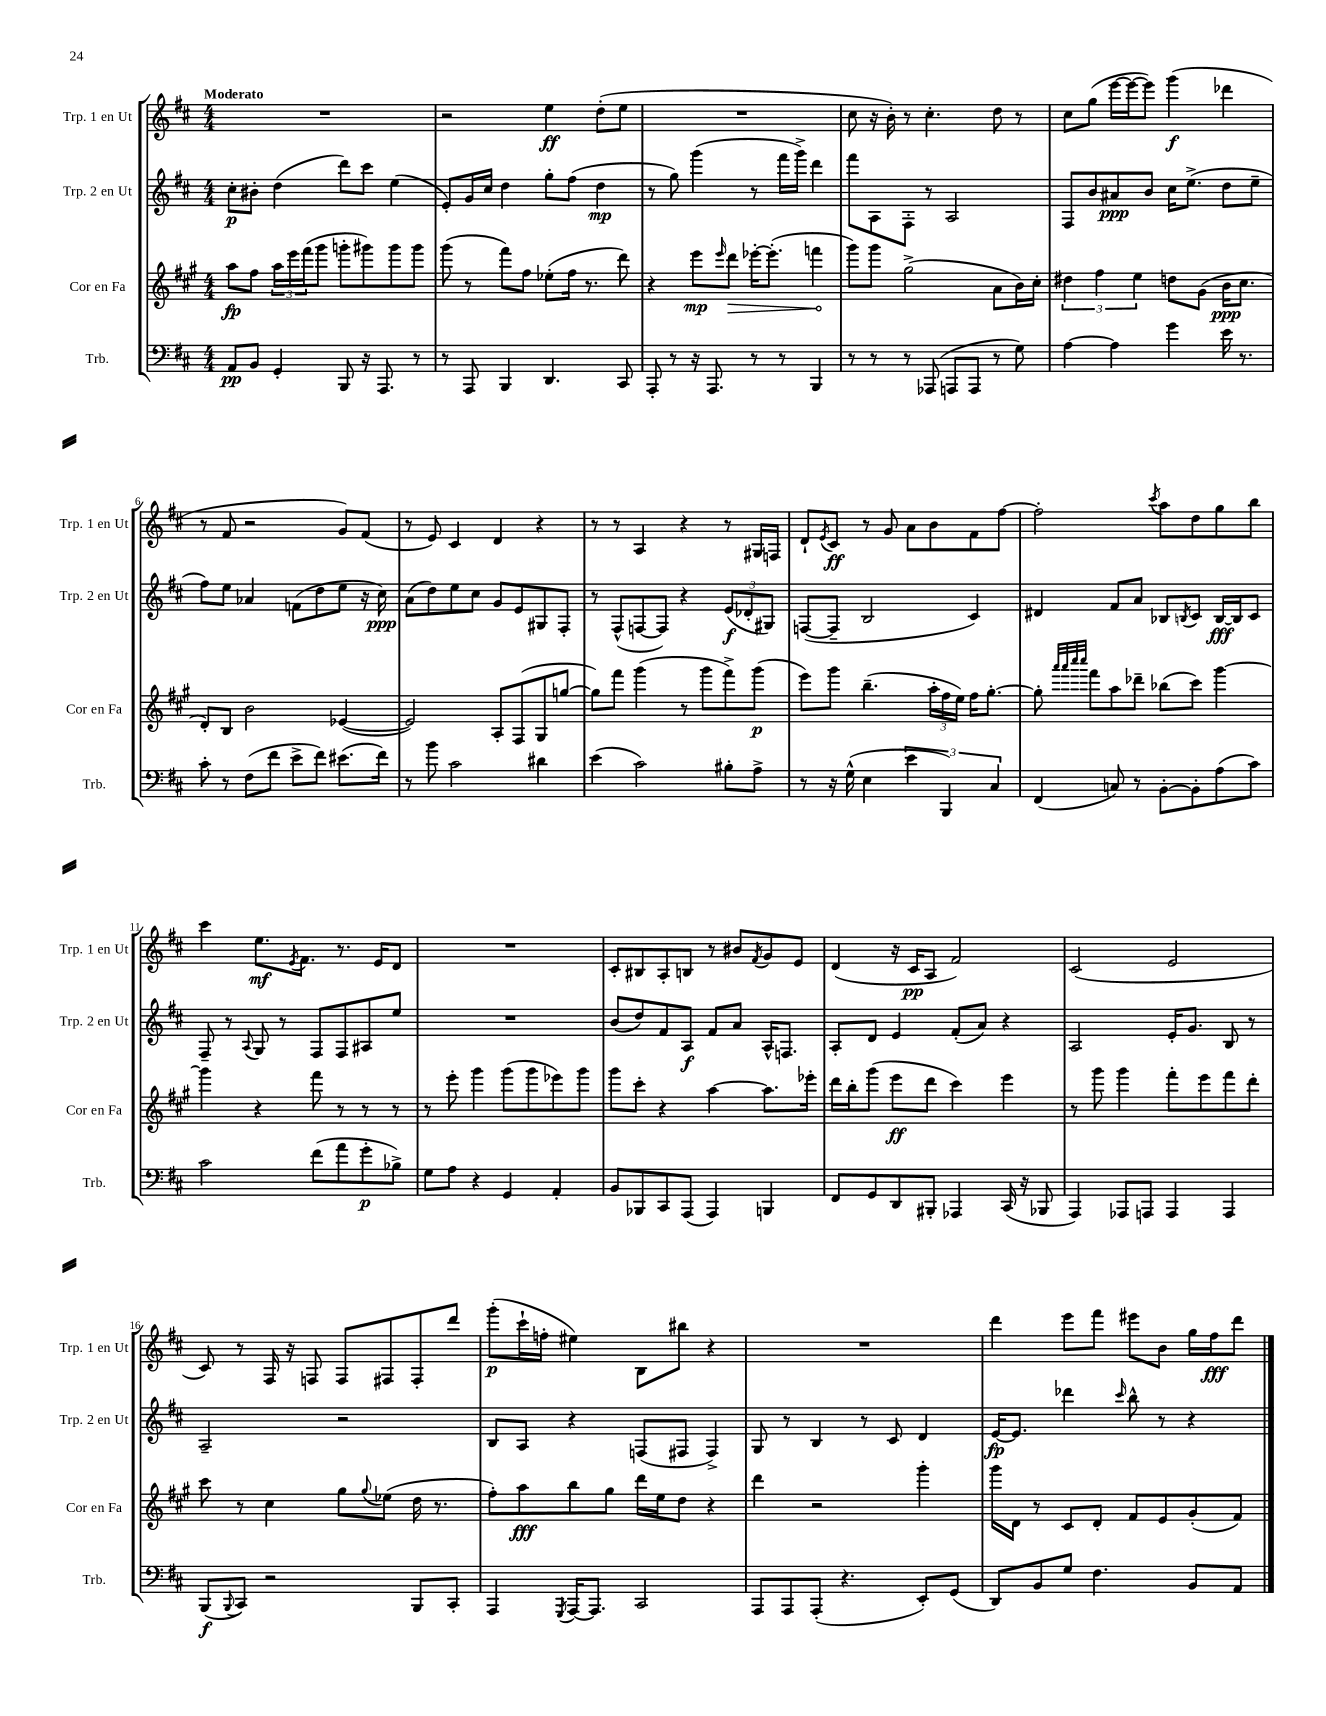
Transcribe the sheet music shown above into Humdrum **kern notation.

**kern	**kern	**kern	**kern
*staff4	*staff3	*staff2	*staff1
*clefF4	*clefG2	*clefG2	*clefG2
*k[f#c#]	*k[f#c#g#]	*k[f#c#]	*k[f#c#]
*M4/4	*M4/4	*M4/4	*M4/4
8AA/L	8aa\L	8cc#'\L	1r
8BB/J	8ff#\J	8b#'\J	.
4GG'/	24aa\LL	(4dd\	.
.	24eee\	.	.
.	(24fff#\J	.	.
.	8ggg#\J	.	.
8BBB/	8ggg'\L	8ddd\L)	.
16r	8ggg#\)	8ccc#\J	.
8.AAA/	.	.	.
.	8ggg#\	(4ee\	.
8r	8ggg#\J	.	.
=	=	=	=
8r	(8ggg#\	8e'/L)	2r
8AAA/	8r	16g/L	.
.	.	16cc#/JJ	.
4BBB/	8fff#\L)	4dd\	.
.	8ff#\J	.	.
4.DD/	(8ee-'\L	8gg'\L	4ee\
.	16ff#\Jk	(8ff#\J	.
.	8.r	.	.
.	.	4dd\	(8dd'\L
8CC#/	8ddd\)	.	8ee\J
=	=	=	=
8AAA'/	4r	8r	1r
8r	.	8gg\)	.
16r	8eee\L	(4ggg\	.
8.AAA/	.	.	.
.	16qqeee/	.	.
.	8ddd\J	.	.
8r	[16eee-'\LK	8r	.
.	(8.eee-'\]J	.	.
8r	.	16fff#\LL	.
.	.	16ggg^\JJ)	.
4BBB/	4fff\	4ddd\	.
=	=	=	=
8r	8ggg#\L)	8fff#\L	8cc#\
8r	8ggg#\J	8A\	16r
.	.	.	16b'\)
8r	(2gg#^\	8F#'\J	8r
(8AAA-/	.	8r	4.cc#'\
8AAA/L	.	2A/	.
8AAA/J	.	.	.
8r	8a\L	.	8dd\
8G\)	16b\L)	.	8r
.	16cc#'\JJ	.	.
=	=	=	=
[4A\	6dd#\	8F#/L	8cc#\L
.	.	8b/	(8gg\J
.	6ff#\	.	.
4A\]	.	8a#/	[16eee\LL
.	.	.	16eee\_J
.	6ee\	.	.
.	.	8b/J	8eee\]J)
4g\	8dd\L	16cc#\LK	(4ggg\
.	.	(8.ee^\J	.
.	(8g#\J	.	.
16e\	16b\LK	8dd\L	4ddd-\
8.r	8.cc#\J	.	.
.	.	8ee~\J	.
=	=	=	=
8c#'\	8d'/L)	8ff#\L)	8r
8r	8B/J	8ee\J	8f#/
(8F#\L	2b\	4a-/	2r
8f#\J	.	.	.
8e^\L	.	(8f\L	.
8f#\J)	.	8dd\	.
(8.e#\L	([4e-/	8ee\J	8g/L)
.	.	16r	(8f#/J
16f#\Jk)	.	16cc#\)	.
=	=	=	=
8r	2e-/])	(8a\L	8r
8b\	.	8dd\)	8e/)
2c#\	.	8ee\	4c#/
.	.	8cc#\J	.
.	8A'/L	8g/L	4d/
.	(8F#/	8e/	.
4d#\	8G#/	8G#/	4r
.	[8gg/J	8F#'/J	.
=	=	=	=
(4e\	8gg\]L)	8r	8r
.	8fff#\J	(8F#^^/L	8r
2c#\)	(4ggg#\	[8F/	4A/
.	.	8F/]J)	.
.	8r	4r	4r
.	8ggg#\L	.	.
8B#'\L	8fff#^\)	(12e/L	8r
.	.	12d-'/	.
8A^\J	(8ggg#\J	.	16G#/LL
.	.	12G#/J)	.
.	.	.	16F/JJ
=	=	=	=
8r	8eee\L)	([8F/L	8d`/L
.	.	.	8qe/
16r	8ggg#\J	8F~/]J	8c#/J
(16G^^\	.	.	.
4E\	(4.bb~\	2B/	8r
.	.	.	8g/
6e\	.	.	8a\L
.	24aa'\LL	.	8b\
6BBB/)	24ff#\	.	.
.	24ee\JJ)	.	.
.	16ff#\LK	4c#/)	8f#\
.	[8.gg#'\J	.	.
6C#/	.	.	.
.	.	.	[8ff#\J
=	=	=	=
(4FF#/	8gg#'\]	4d#/	2ff#'\]
.	32qqaaa/LLL	.	.
.	32qqaaa/	.	.
.	32qqcccc#/	.	.
.	32qqcccc#/JJJ	.	.
.	8fff#\L	.	.
8C/)	8aa\	8f#/L	.
8r	8ddd-~\J	8a/J	.
.	.	.	8qccc#/
[8BB'\L	(8bb-\L	8B-/L	8aa\L
.	.	8qB/	.
8BB'\]	8ccc#\J)	8c#/J	8dd\
(8A\	[4ggg#\	[16B/LL	8gg\
.	.	16B/]J	.
8c#\J)	.	8c#/J	8bb\J
=	=	=	=
2c#\	4ggg#\]	8F#~/	4ccc#\
.	.	8r	.
.	.	8qqA/	.
.	4r	8G/	8.ee\L
.	.	8r	.
.	.	.	8qe/
.	.	.	8.f#\J
(8f#\L	8fff#\	8F#/L	.
8a\	8r	8F#/	8.r
8g'\	8r	8A#/	.
.	.	.	16e/LK
8B-^\J)	8r	8ee/J	8d/J
=	=	=	=
8G\L	8r	1r	1r
8A\J	8eee'\	.	.
4r	4ggg#\	.	.
4GG/	(8ggg#\L	.	.
.	8ggg#\	.	.
4AA'/	8eee-\)	.	.
.	8ggg#\J	.	.
=	=	=	=
8BB/L	8ggg#\L	(8b/L	8c#'/L
8BBB-/	8ccc#'\J	8dd/)	8B#/
8CC#/	4r	8f#/	8A'/
(8AAA/J	.	8A/J	8B/J
4AAA/)	[4aa\	8f#/L	8r
.	.	8a/J	8b#/L
.	.	.	8qf#/
4BBB/	8.aa\]L	16A^^/LK	8g/
.	.	8.F/J	.
.	.	.	8e/J
.	16eee-'\Jk	.	.
=	=	=	=
8FF#/L	16ddd\LL	8A'/L	(4d/
.	16bb'\J	.	.
8GG/	(8ggg#\J	8d/J	.
8DD/	8eee\L	4e/	16r
.	.	.	16c#/LK
8BBB#'/J	8ddd\J	.	8A/J
4AAA-/	4ccc#\)	(8f#'/L	2f#/)
.	.	8a/J)	.
(16CC#/	4eee\	4r	.
16r	.	.	.
8BBB-/	.	.	.
=	=	=	=
4AAA/)	8r	2A/	(2c#/
.	8ggg#\	.	.
8AAA-/L	4ggg#\	.	.
8AAA/J	.	.	.
4AAA/	8fff#'\L	16e'/LK	2e/
.	.	8.g/J	.
.	8eee\	.	.
4AAA/	8fff#\	8B/	.
.	8ddd'\J	8r	.
=	=	=	=
(8BBB/L	8ccc#\	2A~/	8c#/)
8qqBBB/	.	.	.
8CC#/J)	8r	.	8r
2r	4cc#\	.	16F#/
.	.	.	16r
.	.	.	8F/
.	8gg#\L	2r	8F/L
.	8qqgg#/	.	.
.	(8ee-\J	.	8F#/
8BBB/L	16dd\	.	8F#'/
.	8.r	.	.
8CC#'/J	.	.	8ddd/J
=	=	=	=
4AAA/	8ff#'\L)	8B/L	(8ggg'\L
.	8aa\	8A/J	16ccc#`\L
.	.	.	16ff'\JJ
8qGGG/	.	.	.
[16AAA/LK	8bb\	4r	4ee#\)
8.AAA/]J	.	.	.
.	8gg#\J	.	.
2CC#/	16ddd\LL	(8F/L	8B\L
.	16ee\J	.	.
.	8dd\J	8F#/J	8bb#\J
.	4r	4F#^/)	4r
=	=	=	=
8AAA/L	4ddd\	8G/	1r
8AAA/	.	8r	.
(8AAA'/J	2r	4B/	.
4.r	.	.	.
.	.	8r	.
.	.	8c#/	.
8EE'/L)	4ggg#'\	4d/	.
(8GG/J	.	.	.
=	=	=	=
8DD/L)	16ggg#\LL	[16e/LK	4ddd\
.	16d\JJ	8.e/]J	.
8BB/	8r	.	.
8G/J	8c#/L	4ddd-\	8eee\L
4.F#\	8d'/J	.	8fff#\J
.	.	16qqccc#/	.
.	8f#/L	8bb^^\	8eee#\L
.	8e/	8r	8b\J
8BB/L	(8g#'/	4r	16gg\LL
.	.	.	16ff#\J
8AA/J	8f#/J)	.	8ddd\J
==	==	==	==
*-	*-	*-	*-
